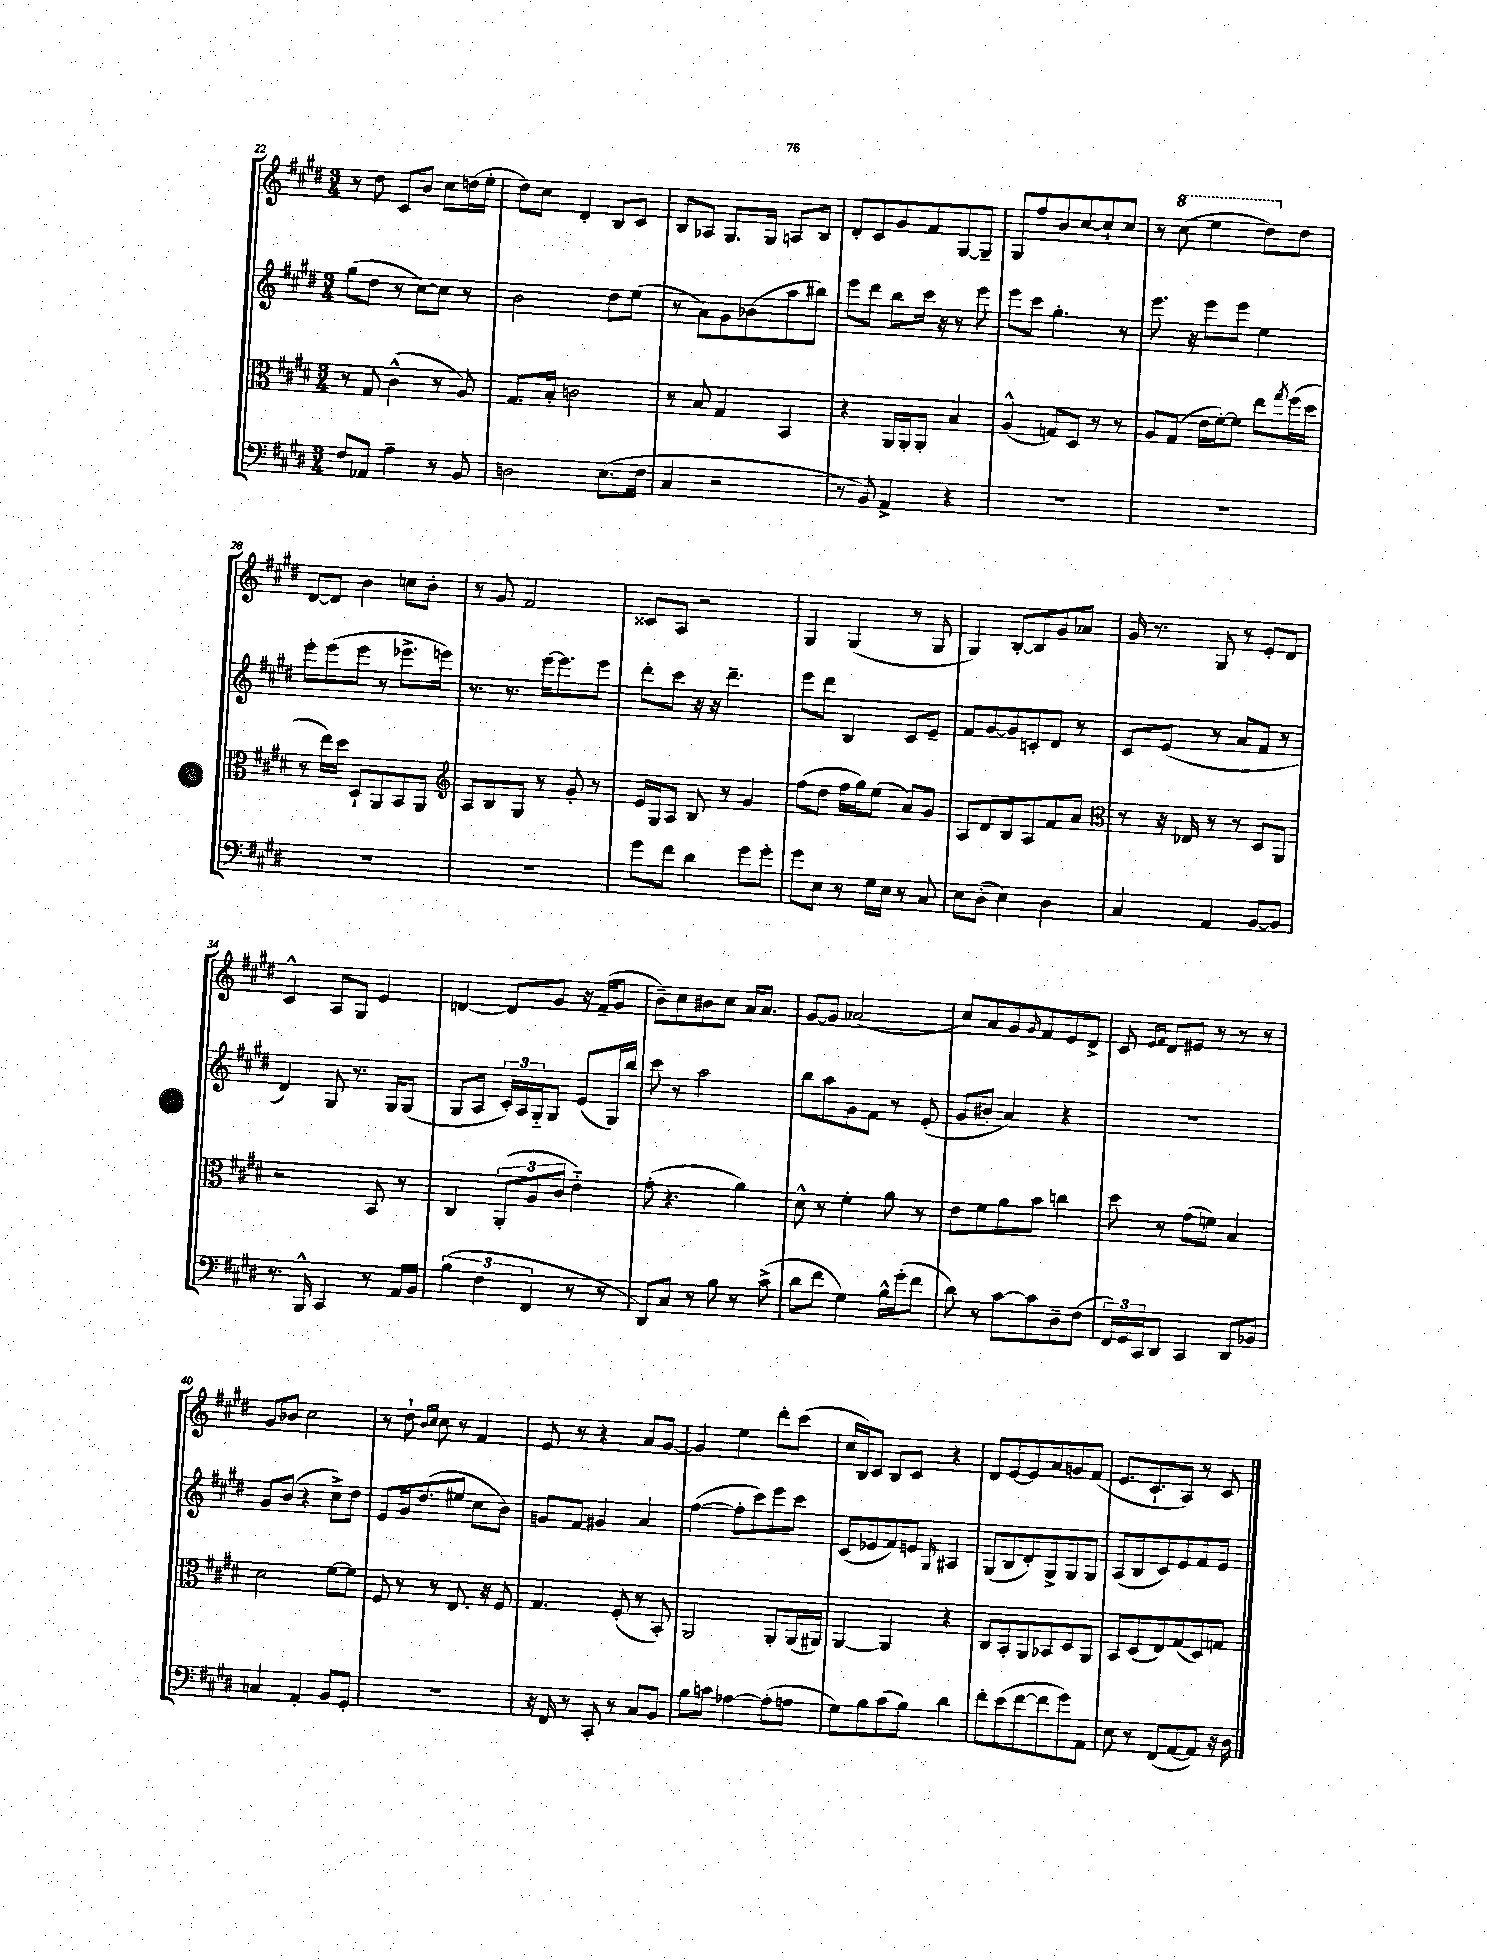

**kern	**kern	**kern	**kern
*staff4	*staff3	*staff2	*staff1
*clefF4	*clefC3	*clefG2	*clefG2
*k[f#c#g#d#]	*k[f#c#g#d#]	*k[f#c#g#d#]	*k[f#c#g#d#]
*M3/4	*M3/4	*M3/4	*M3/4
8F#	8r	(8gg#	8r
8AA-	8G#	8dd#	8dd#
4A~	(4c#^^	8r	8c#
.	.	[8cc#)	8b
8r	8r	8cc#]	8cc#
8BB	8A)	8r	(16dd
.	.	.	16ee'
=	=	=	=
2D	8.G#	2b	8dd#)
.	.	.	8cc#
.	16B'	.	.
.	2c	.	4d#'
(8.E	.	8dd#	8B
.	.	(8ee	8c#
16F#	.	.	.
=	=	=	=
4C#	8r	8r	8B
.	8B	8a)	8A-
2r	4G#	8g#	8.G#
.	.	(8b-	.
.	.	.	16G#
.	4BB	8aa	8A
.	.	8bb#)	8B
=	=	=	=
8r	4r	8eee	8d#'
8BB)	.	8ddd#	8c#
4AA^	16AA	8bb	8g#
.	16AA'	.	.
.	8AA'	16ccc#	8f#
.	.	16r	.
4r	4B	8r	[8G#
.	.	8eee	8G#~]
=	=	=	=
2.r	(4A^^	8eee	8G#
.	.	8ccc#	8ff#
.	8G)	4.gg#'	8b
.	8D#	.	[8cc#
.	8r	.	8cc#`]
.	8r	8r	8cc#
=	=	=	=
2.r	8A	8.eee	8r
.	(8G#	.	(8ccc#
.	.	16r	.
.	16e	8eee	4eee
.	[16f#')	.	.
.	8f#]	8eee	.
.	8ee	4ee	8ddd#)
.	8qgg#	.	.
.	(16ff#	.	8dd#
.	16dd#	.	.
=	=	=	=
2.r	8r	8eee'	[8d#
.	16ee)	(8eee	8d#]
.	16dd#	.	.
.	8D#`	8eee	4b
.	8AA	8r	.
.	8BB	8.eee-^	8cc
.	8AA	.	8b'
.	.	16eee)	.
=	=	=	=
*	*clefG2	*	*
2.r	8A	8.r	8r
.	8B	.	8g#
.	.	8.r	.
.	8G#	.	2f#
.	8r	[16eee	.
.	.	8.eee]	.
.	8g#'	.	.
.	8r	8eee	.
=	=	=	=
8g#	16e	8ddd#'	8c##
.	16G#	.	.
8f#	8A	8ccc#	8A
4d#	8B	16r	2r
.	.	16r	.
.	8r	4.ddd#~	.
8g#	4g#	.	.
8g#'	.	.	.
=	=	=	=
8g#	(8ff#	8eee	4G#
8E	8dd#	8ddd#	.
8r	16ff#	4B	(4G#
.	16gg#)	.	.
16G#	(8ee	.	.
16E	.	.	.
8r	8a)	8c#	8r
8C#	8g#	8e~	8G#
=	=	=	=
8E	8A	8f#	4G#)
(8D#'	8d#	[8g#	.
4E)	8B	8g#]	[8B'
.	8A	8c'	8B]
4D#	8f#	8d#	8g#
.	8a	8r	8a-
=	=	=	=
*	*clefC3	*	*
4C#	8r	8c#	16g#
.	.	.	8.r
.	16r	(8e	.
.	16E-	.	.
4AA	8r	8r	8G#
.	8r	8a	8r
[8BB	8D#	8f#	8e'
8BB]	8AA	8r	8d#
=	=	=	=
8.r	2r	4d#)	4c#^^
16BBB^^	.	.	.
4CC#	.	8G#	8A
.	.	8.r	8G#
8r	8BB	.	4e
.	.	16G#	.
16AA	8r	(8G#	.
16BB	.	.	.
=	=	=	=
(6B	4C#	8G#	[4d
.	.	8A	.
6F#	.	.	.
.	(12AA'	24c#')	8d]
.	.	24A	.
6FF#	12A	24G#'~	.
.	.	8G#	8g#
.	12c#	.	.
8r	4e'~)	(8e	16r
.	.	.	(16f#~
8r	.	16G#)	8g#
.	.	16bb	.
=	=	=	=
8DD#)	(8g#'	8ccc#	8b~)
8C#	4.r	8r	8cc#
8r	.	2aa	8b#
8B	.	.	8cc#
8r	4a)	.	16a
.	.	.	8.a
(8c#^	.	.	.
=	=	=	=
8d#	8d#^^	8bb	[8g#
8f#	8r	8aa	8g#]
4G#)	4f#'	8g#	(2a-
.	.	8f#	.
16B^^	8a	8r	.
(16g#'	.	.	.
8f#	8r	(8e'	.
=	=	=	=
8d#)	8e	8g#	8cc#)
8r	8f#	8b#'	8a
[8c#	8a	4a)	8g#
.	.	.	16qqg#
8c#]	8b	.	8f#
8D#~	4cc	4r	8e
(8F#	.	.	8d#^
=	=	=	=
24FF#)	8dd#	2.r	8c#
24GG#	.	.	.
24CC#	.	.	.
.	.	.	16qqe
.	.	.	16qqf#
8DD#	8r	.	8d#
4CC#	(8g#	.	8e#
.	8f)	.	8r
8DD#	4B	.	8r
8BB-	.	.	8r
=	=	=	=
4C	2d#	8g#	8g#
.	.	(8b	8b-
4AA'	.	4r	2cc#
8BB	[8f#	8cc#^)	.
8GG#'	8f#]	8dd#	.
=	=	=	=
2.r	8F#	8e	8r
.	8r	16g#	8dd#`
.	.	(8.dd#	.
.	.	.	16qqb
.	.	.	16qqcc#
.	8r	.	8cc#
.	8.E	8ee#	8r
.	.	8cc#	4f#
.	16r	.	.
.	8F#	8b)	.
=	=	=	=
16r	4.G#	8g	8e
16FF#	.	.	.
8r	.	8f#	8r
8CC#'	.	4g#	4r
8r	(8F#'	.	.
8C#	8r	4a	8a
8BB	8BB')	.	[8g#
=	=	=	=
8B	2AA	([4ff#	4g#]
8c	.	.	.
[4A-	.	8ff#']	4ee
.	.	8ccc#)	.
(8A-']	8AA'	8eee	8ddd#'
8A	(16AA	8ccc#	(8ccc#
.	16AA#)	.	.
=	=	=	=
8G#)	[4AA	(8c#	16cc#
.	.	.	16B)
8B	.	8e-	8c#
(8c#	4AA]	8f#)	8B
8B)	.	8e	8c#
.	.	16qqG#	.
4d#	4r	4A#	4r
=	=	=	=
8f#'	8C#	(8G#	8d#
(8e	8BB'	8B	[8e
[8f#	8AA	8d#')	8e]
8f#]	8BB-	8G#^	8a
8g#)	8D#	8G#	8g
8AA	8AA	8G#	(8f#
=	=	=	=
8E	8BB	(8A	8.e
8r	(8D#	8B	.
.	.	.	8.c#`
(8FF#	8E)	8c#)	.
[8AA	(8G#	8e	8A)
8AA])	8D#)	8f#	8r
16r	8G	8e	8c#
16D#	.	.	.
==	==	==	==
*-	*-	*-	*-
